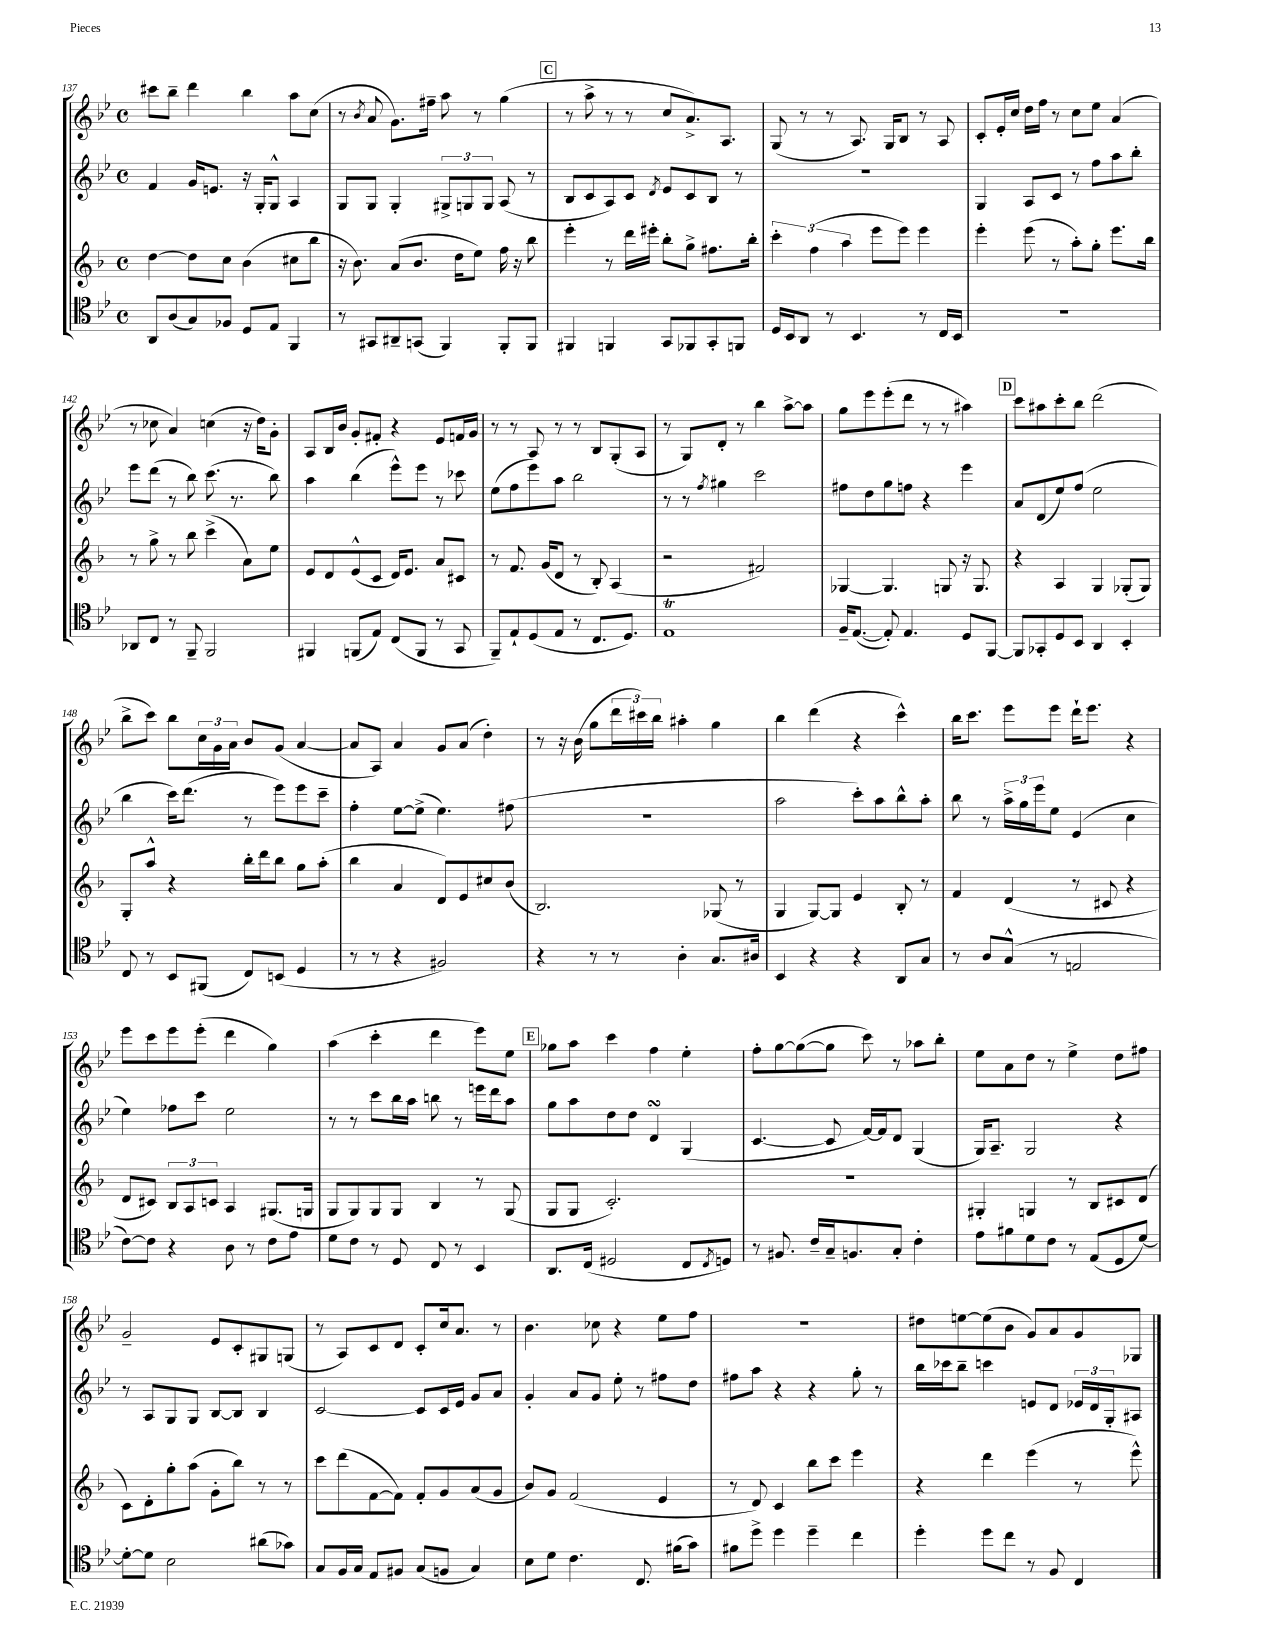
<<
\new StaffGroup <<
\new Staff = "s0" {
    \clef treble \key bes \major \defaultTimeSignature \time 4/4
    cis'''8 bes''8-- d'''4 bes''4 a''8 c''8( |
    r8 \acciaccatura { bes'8 } a'8 g'8.) fis''16-- a''8 r8 g''4( |
    \mark \markup { \box "C" } r8 a''8-> r8 r8 c''8 a'8.->) a8. |
    g8( r8 r8 a8.) g16 bes8 r8 a8 |
    c'8-. ees'16-. c''16 d''16 f''16 r8 c''8 ees''8 a'4( |
    r8 ces''8 a'4) c''4( r16 d''16) g'8-. |
    a8 bes16 bes'16 g'8-. fis'8-. r4 ees'8 f'16 g'16 |
    r8 r8 a8 r8 r8 bes8 g8-.( a8 |
    r8 g8) d'8-. r8 bes''4 a''8~-> a''8 |
    g''8 ees'''8 ees'''8-.( d'''8 r8 r8 ais''4) |
    \mark \markup { \box "D" } c'''8 ais''8 c'''8-. bes''8 d'''2( |
    bes''8-> c'''8) bes''8 \tuplet 3/2 { c''16 g'16 a'16 } bes'8 g'8( a'4~ |
    a'8 a8) a'4 g'8 a'8( d''4-.) |
    r8 r16 bes'16( g''8 \tuplet 3/2 { d'''16 cis'''16) bes''16 } ais''4-. g''4 |
    bes''4 d'''4( r4 c'''4-^) |
    bes''16 c'''8. ees'''8 ees'''8 d'''16-! ees'''8. r4 |
    ees'''8 c'''8 ees'''8 ees'''8-.( d'''4 g''4) |
    a''4( c'''4-. d'''4 ees'''8) ees''8 |
    \mark \markup { \box "E" } ges''8 a''8 c'''4 f''4 ees''4-. |
    f''8-. g''8~ g''8~( g''8 c'''8) r8 aes''8 bes''8-. |
    ees''8 a'8 d''8 r8 ees''4-> d''8 fis''8 |
    g'2-- ees'8 c'8-. gis8 g8( |
    r8 a8) c'8 d'8 c'8-. c''16 a'8. r8 |
    bes'4. ces''8 r4 ees''8 f''8 |
    R1 |
    dis''8 e''8~ e''8( bes'8 g'8) a'8 g'8 ges8 \bar "|." |
}
\new Staff = "s1" {
    \clef treble \key bes \major \defaultTimeSignature \time 4/4
    f'4 g'16 e'8. r16 g16-. g8-^ a4 |
    g8 g8 g4-. \tuplet 3/2 { gis8-> g8 g8 } a8( r8 |
    \mark \markup { \box "C" } bes8 c'8 a8) c'8 \acciaccatura { d'8 } ees'8 c'8 bes8 r8 |
    r1 |
    g4 a8 c'8 r8 f''8 a''8 bes''8-. |
    ees'''8 d'''8( r8 bes''8) c'''8.( r8. bes''8) |
    a''4 bes''4( ees'''8-^) ees'''8 r8 ces'''8 |
    ees''8( f''8 ees'''8) a''8 bes''2 |
    r8 r8 \acciaccatura { f''8 } gis''4 c'''2 |
    fis''8 d''8 g''8 f''8 r4 ees'''4 |
    \mark \markup { \box "D" } a'8 d'8( ees''8) f''8( ees''2 |
    bes''4 c'''16) d'''8.( r8 ees'''8) ees'''8 c'''8-- |
    f''4-. ees''8~ ees''8->( ees''4.) fis''8( |
    R1 |
    a''2 c'''8-.) a''8 bes''8-^ a''8-. |
    bes''8 r8 \tuplet 3/2 { a''16-> g''16 ees'''16 } ees''8 ees'4( c''4 |
    ees''4) fes''8 c'''8 ees''2 |
    r8 r8 c'''8 bes''16 a''16 b''8 r8 e'''16 d'''16 a''8 |
    \mark \markup { \box "E" } g''8 a''8 d''8 d''8 d'4\turn g4( |
    c'4.~ c'8 f'16~) f'16 d'8 g4( |
    g16) a8.-- g2 r4 |
    r8 a8 g8 g8 bes8~ bes8 bes4 |
    c'2~ c'8 c'16 ees'16 g'8 a'8 |
    g'4-. a'8 g'8 ees''8-. r8 fis''8 d''8 |
    fis''8 a''8 r4 r4 g''8-. r8 |
    bes''16 ces'''16 bes''8-- c'''4 e'8 d'8 \tuplet 3/2 { ees'16 d'16 g16-. } ais8 \bar "|." |
}
\new Staff = "s2" {
    \clef treble \key f \major \defaultTimeSignature \time 4/4
    d''4~ d''8 c''8 bes'4( cis''8 bes''8 |
    r16 bes'8.) a'8( bes'8. d''16 e''8) f''16 r16 bes''8 |
    \mark \markup { \box "C" } e'''4-. r8 d'''16 eis'''16-. bes''8-. g''8-> fis''8. bes''16-. |
    \tuplet 3/2 { c'''4-. f''4( a''4 } e'''8 e'''8) e'''4 |
    e'''4-. e'''8( r8 a''8-.) g''8-. e'''8. bes''16 |
    r8 g''8-> r8 bes''8 c'''4->( a'8) e''8 |
    e'8 d'8 e'8-^( c'8 d'16) e'8. a'8 cis'8 |
    r8 f'8. g'16( d'8 r8 bes8-.) a4( |
    r2 fis'2) |
    ges4~ ges4. g8 r16 g8. |
    \mark \markup { \box "D" } r4 a4 g4 ges8-.( ges8) |
    g8-. a''8-^ r4 bes''16-. d'''16 bes''8 g''8 a''8-.( |
    bes''4 a'4 d'8) e'8 cis''8 bes'8( |
    bes2.) ges8( r8 |
    g4 g8~) g8 e'4 bes8-. r8 |
    f'4 d'4( r8 cis'8 r4 |
    d'8 cis'8) \tuplet 3/2 { bes8 a8 c'8 } a4 gis8.( g16 |
    g8 g8) g8 g8 bes4 r8 g8( |
    \mark \markup { \box "E" } g8 g8 c'2.-.) |
    R1 |
    gis4-. g4 r8 bes8 cis'8 d'8( |
    c'8) d'8-. g''8-. a''8( g'8-. bes''8) r8 r8 |
    c'''8 d'''8( f'8~ f'8) f'8-. g'8 a'8( g'8 |
    bes'8) g'8 f'2( e'4 |
    r8 d'8) c'4 bes''8 c'''8 e'''4 |
    r4 d'''4 e'''4( r8 e'''8-^) \bar "|." |
}
\new Staff = "s3" {
    \clef tenor \key bes \major \defaultTimeSignature \time 4/4
    a,8 a8( g8) fes8 d8 ees8 f,4 |
    r8 gis,8 ais,8-- g,8( f,4) f,8-. f,8 |
    \mark \markup { \box "C" } fis,4 f,4 g,8 fes,8 g,8-. f,8 |
    d16 bes,16 a,8 r8 bes,4. r8 c16 bes,16 |
    R1 |
    aes,8 c8 r8 f,8-- f,2 |
    fis,4 f,8( ees8) c8( f,8 r8 g,8 |
    f,8--) ees8-! d8( ees8 r8 c8. d8.) |
    ees1\trill |
    f16-- ees8.~( ees8-.) ees4. d8 f,8~ |
    \mark \markup { \box "D" } f,8 ges,8-. d8 bes,8 a,4 bes,4-. |
    c8 r8 bes,8 fis,8( c8) b,8( d4 |
    r8 r8 r4 fis2) |
    r4 r8 r8 a4-. g8. ais16 |
    bes,4 r4 r4 a,8 g8 |
    r8 a8 g8-^( r8 e2 |
    c'8~) c'8 r4 a8 r8 c'8 ees'8 |
    d'8 c'8 r8 d8 c8 r8 bes,4 |
    \mark \markup { \box "E" } a,8. c16( dis2 c8 \acciaccatura { c8 } d8) |
    r8 fis8. c'16-- g16-- f8. g8-. c'4-. |
    ees'8 fis'8 d'8 c'8 r8 ees8( d8 d'8~) |
    d'8~-. d'8 bes2 ais'8( ges'8) |
    g8 f16 g16 ees8 fis8 g8( f8 g4) |
    bes8 d'8 c'4. c8. fis'16( g'8) |
    fis'8 d''8-> d''4 d''4-- c''4 |
    d''4-. d''8 c''8 r8 f8 c4 \bar "|." |
}
>>
>>
\layout { \context { \Score currentBarNumber = #137 } }
